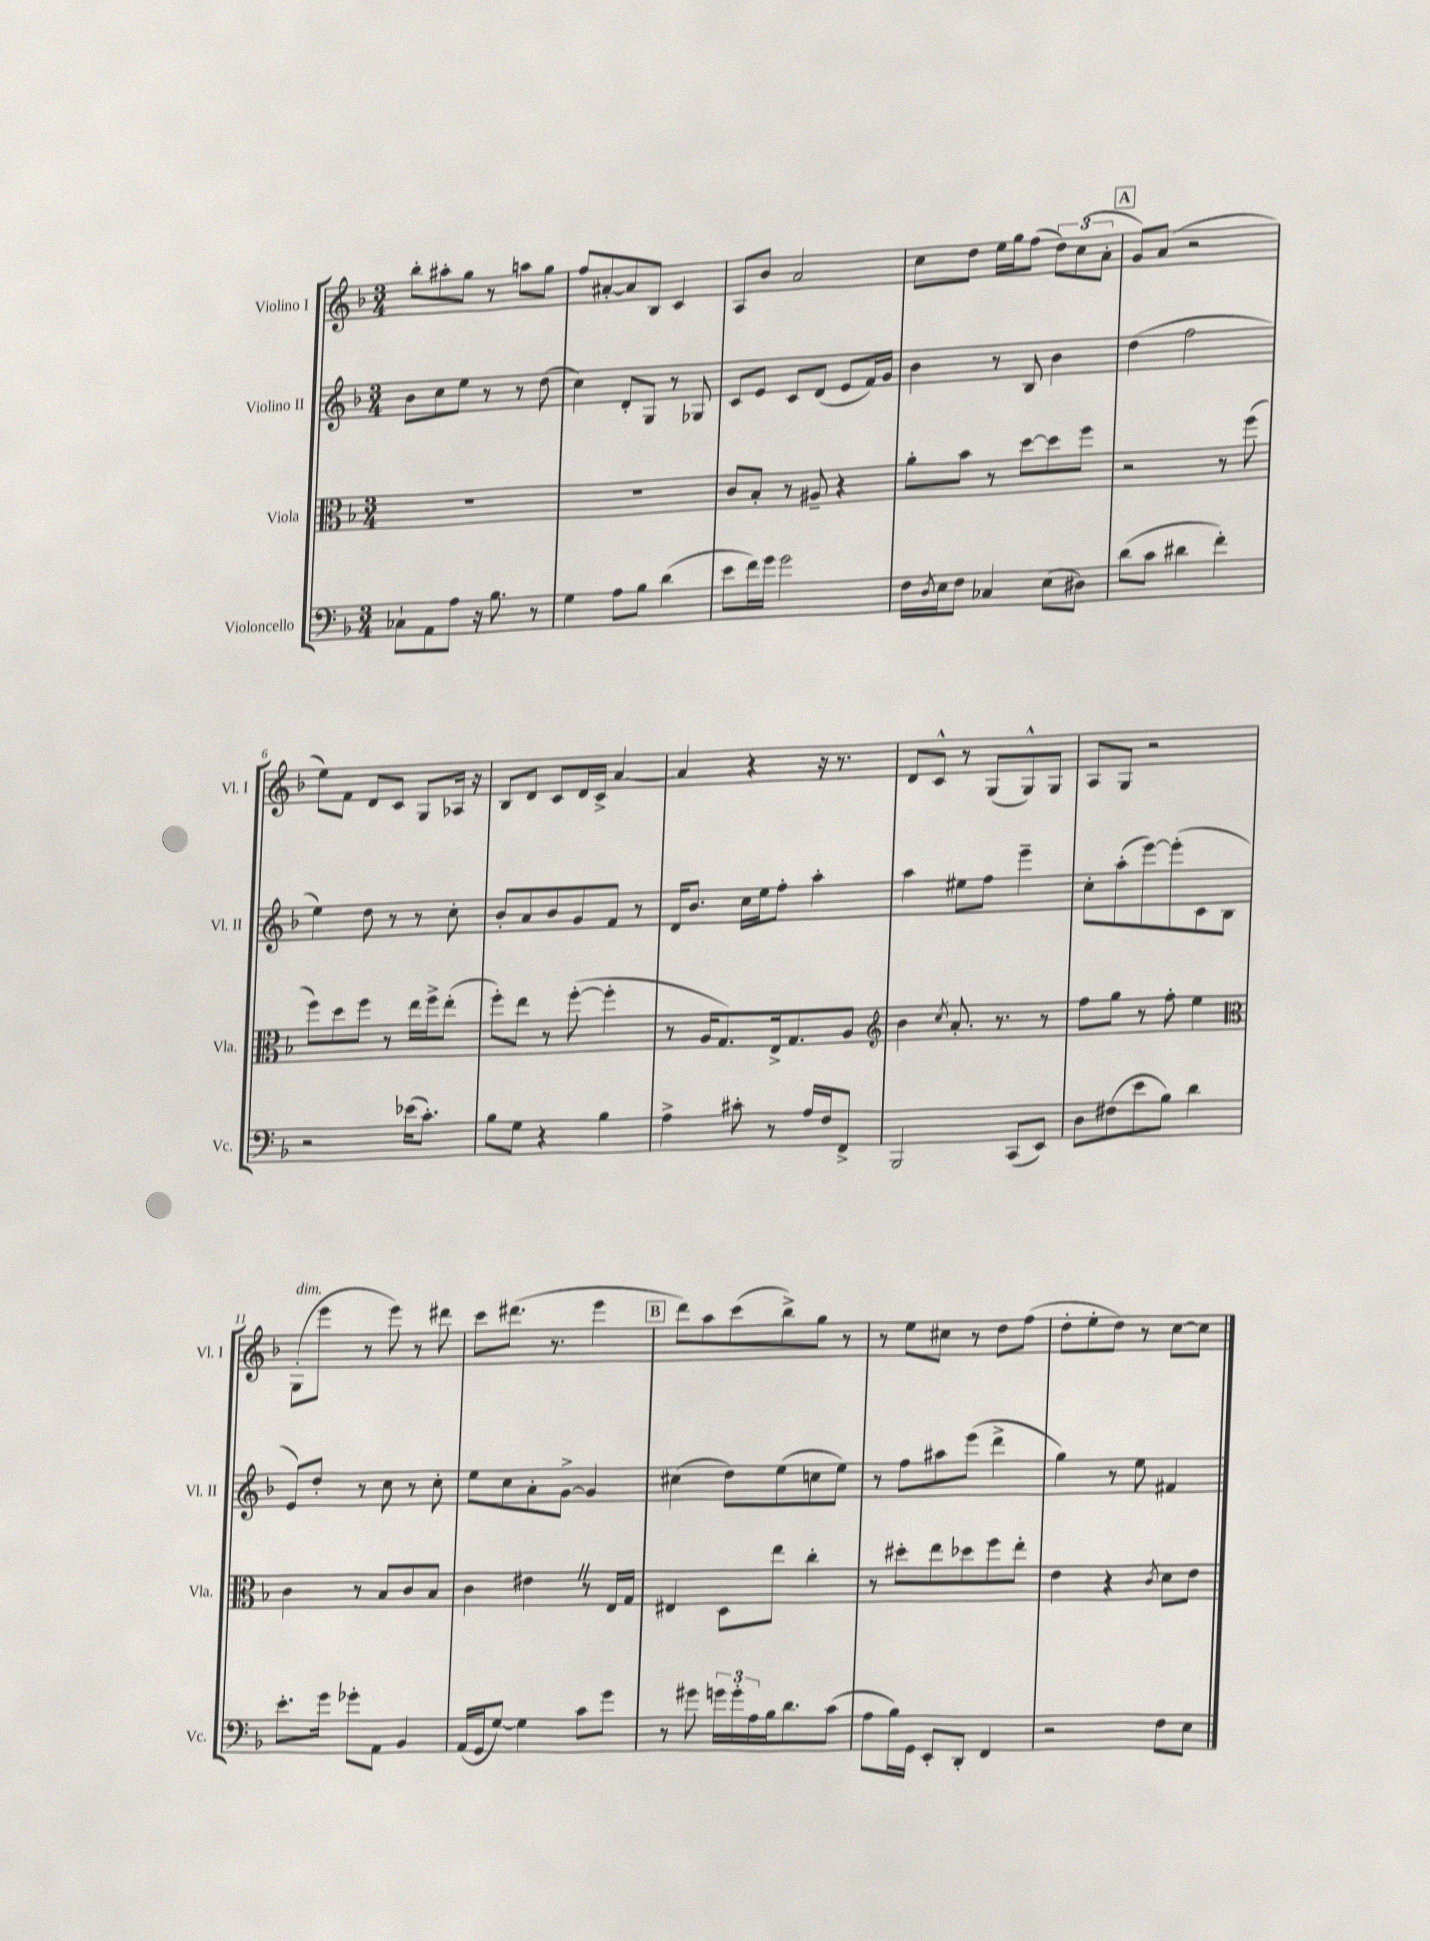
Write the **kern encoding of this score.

**kern	**kern	**kern	**kern
*staff4	*staff3	*staff2	*staff1
*clefF4	*clefC3	*clefG2	*clefG2
*k[b-]	*k[b-]	*k[b-]	*k[b-]
*M3/4	*M3/4	*M3/4	*M3/4
8C-`\L	2.r	8b-\L	8bb-'\L
8AA\	.	8cc\	8aa#'\
8A\J	.	8ee\J	8gg\J
16r	.	8r	8r
8.B-\	.	.	.
.	.	8r	8aa\L
8r	.	(8dd\	8gg\J
=	=	=	=
4G\	2.r	4cc\)	8ff/L
.	.	.	[8a#'/
8A\L	.	8d'/L	8a#/]
8B-\J	.	8G/J	8B-/J
(4d\	.	8r	4c/
.	.	8G-/	.
=	=	=	=
8e\L	8c/L	8c/L	8A/L
16f\L)	8B-'/J	8e/J	8b-/J
16g\JJ	.	.	.
2g\	8r	8c/L	2a/
.	8A#~/	(8d/J	.
.	4r	8e/L	.
.	.	16f/L)	.
.	.	16g/JJ	.
=	=	=	=
16F\LL	8a'\L	4b-\	8cc\L
8qD/	.	.	.
16E\J	.	.	.
8F\J	8b-\J	.	8dd\J
4C-/	8r	8r	16ee\LL
.	.	.	16gg\J
.	[8dd\L	8B-/	(8ff\J
(8E\L	8dd\]	4b-\	12dd\L)
.	.	.	(12cc\
8D#\J)	8ff\J	.	.
.	.	.	12a'\J
=	=	=	=
(8d\L	2r	(4dd\	8g/L)
8c\J	.	.	(8a/J
4d#\	.	2ff\	2r
4f'\)	8r	.	.
.	(8ff\	.	.
=	=	=	=
2r	8ff\L)	4ee\)	8ee\L)
.	8dd\	.	8f\J
.	8ff\J	8dd\	8d/L
.	8r	8r	8c/J
(16e-\LK	16ee\LL	8r	8G/L
8.c'\J)	16ff^\J	.	.
.	(8ee'\J	8cc'\	16A-/Jk
.	.	.	16r
=	=	=	=
8B-\L	8ff'\L)	8b-'/L	8B-/L
8G\J	8ee\J	8a/	8d/J
4r	8r	8b-/	8c/L
.	([8ff'\	8g/	16d/L
.	.	.	16c^/JJ
4B-\	4ff'\]	8f/J	[4a/
.	.	8r	.
=	=	=	=
4A^\	8r	16d/LK	4a/]
.	.	8.b-/J	.
.	16A/LK	.	.
.	8.G/)	.	.
8c#'\	.	16cc\LL	4r
.	.	16ee\J	.
8r	16E^/k	8ff'\J	.
.	8.G/	.	.
16A/LL	.	4aa'\	16r
16F/J	.	.	8.r
8FF^/J	8A/J	.	.
=	=	=	=
*	*clefG2	*	*
2BBB-/	4b-\	4aa\	8d/L
.	.	.	8c^^/J
.	8qcc/	.	.
.	8.a'/	8ee#\L	8r
.	.	8ff\J	(8G/L
.	8.r	.	.
(8CC/L	.	4eee~\	8G^^/)
8EE/J)	8r	.	8G/J
=	=	=	=
8D\L	8ff\L	8cc'\L	8A/L
(8F#\	8gg\J	(8aa'\	8G/J
8e\	8r	[8eee\)	2r
8B-\J)	8ff'\	(8eee'\]	.
4d\	4ee\	8c\	.
.	.	8B-\J	.
=	=	=	=
*	*clefC3	*	*
8.e'\L	4c\	8e/L)	(8G'\L
.	.	8dd'/J	8eee\J
16g\Jk	.	.	.
8g-'\L	8r	8r	8r
8AA\J	8B-/L	8cc\	8eee\)
4BB-/	8c/	8r	8r
.	8B-/J	8cc'\	8ddd#\
=	=	=	=
(16AA/LL	4c\	8ee\L	8ccc\L
16GG/J	.	.	.
[8G/J)	.	8cc\	(8.ddd#\J
4G\]	4e#\	8a'\	.
.	.	.	8.r
.	.	[8g^\J	.
8c\L	8r	4g/]	4eee\
8g\J	16E/LL	.	.
.	16G/JJ	.	.
=	=	=	=
8r	4E#/	(4cc#\	8ddd\L)
8g#\	.	.	8aa\
24g\LL	8D\L	8dd\L)	(8ccc\
24g'\	.	.	.
24A\	.	.	.
16B-\J	8ee\J	(8ee\	8bb-^\)
8.d\	.	.	.
.	4cc'\	8cc\	8gg\J
(8c\J	.	8ee\J)	8r
=	=	=	=
8A\L	8r	8r	8r
16B-\L)	8dd#'\L	8ff\L	8ee\L
16GG\JJ	.	.	.
8EE'/L	8ee\	8aa#\	8cc#\J
8DD'/J	8dd-\	(8eee\J	8r
4FF/	8ff\	4ddd^\	8dd\L
.	8ee'\J	.	(8ff\J
=	=	=	=
2r	4e\	4gg\)	8dd'\L
.	.	.	8ee'\
.	4r	8r	8dd\J)
.	.	8ee\	8r
.	8qc/	.	.
8F\L	8d\L	4f#/	[8cc\L
8E\J	8e\J	.	8cc\]J
==	==	==	==
*-	*-	*-	*-
